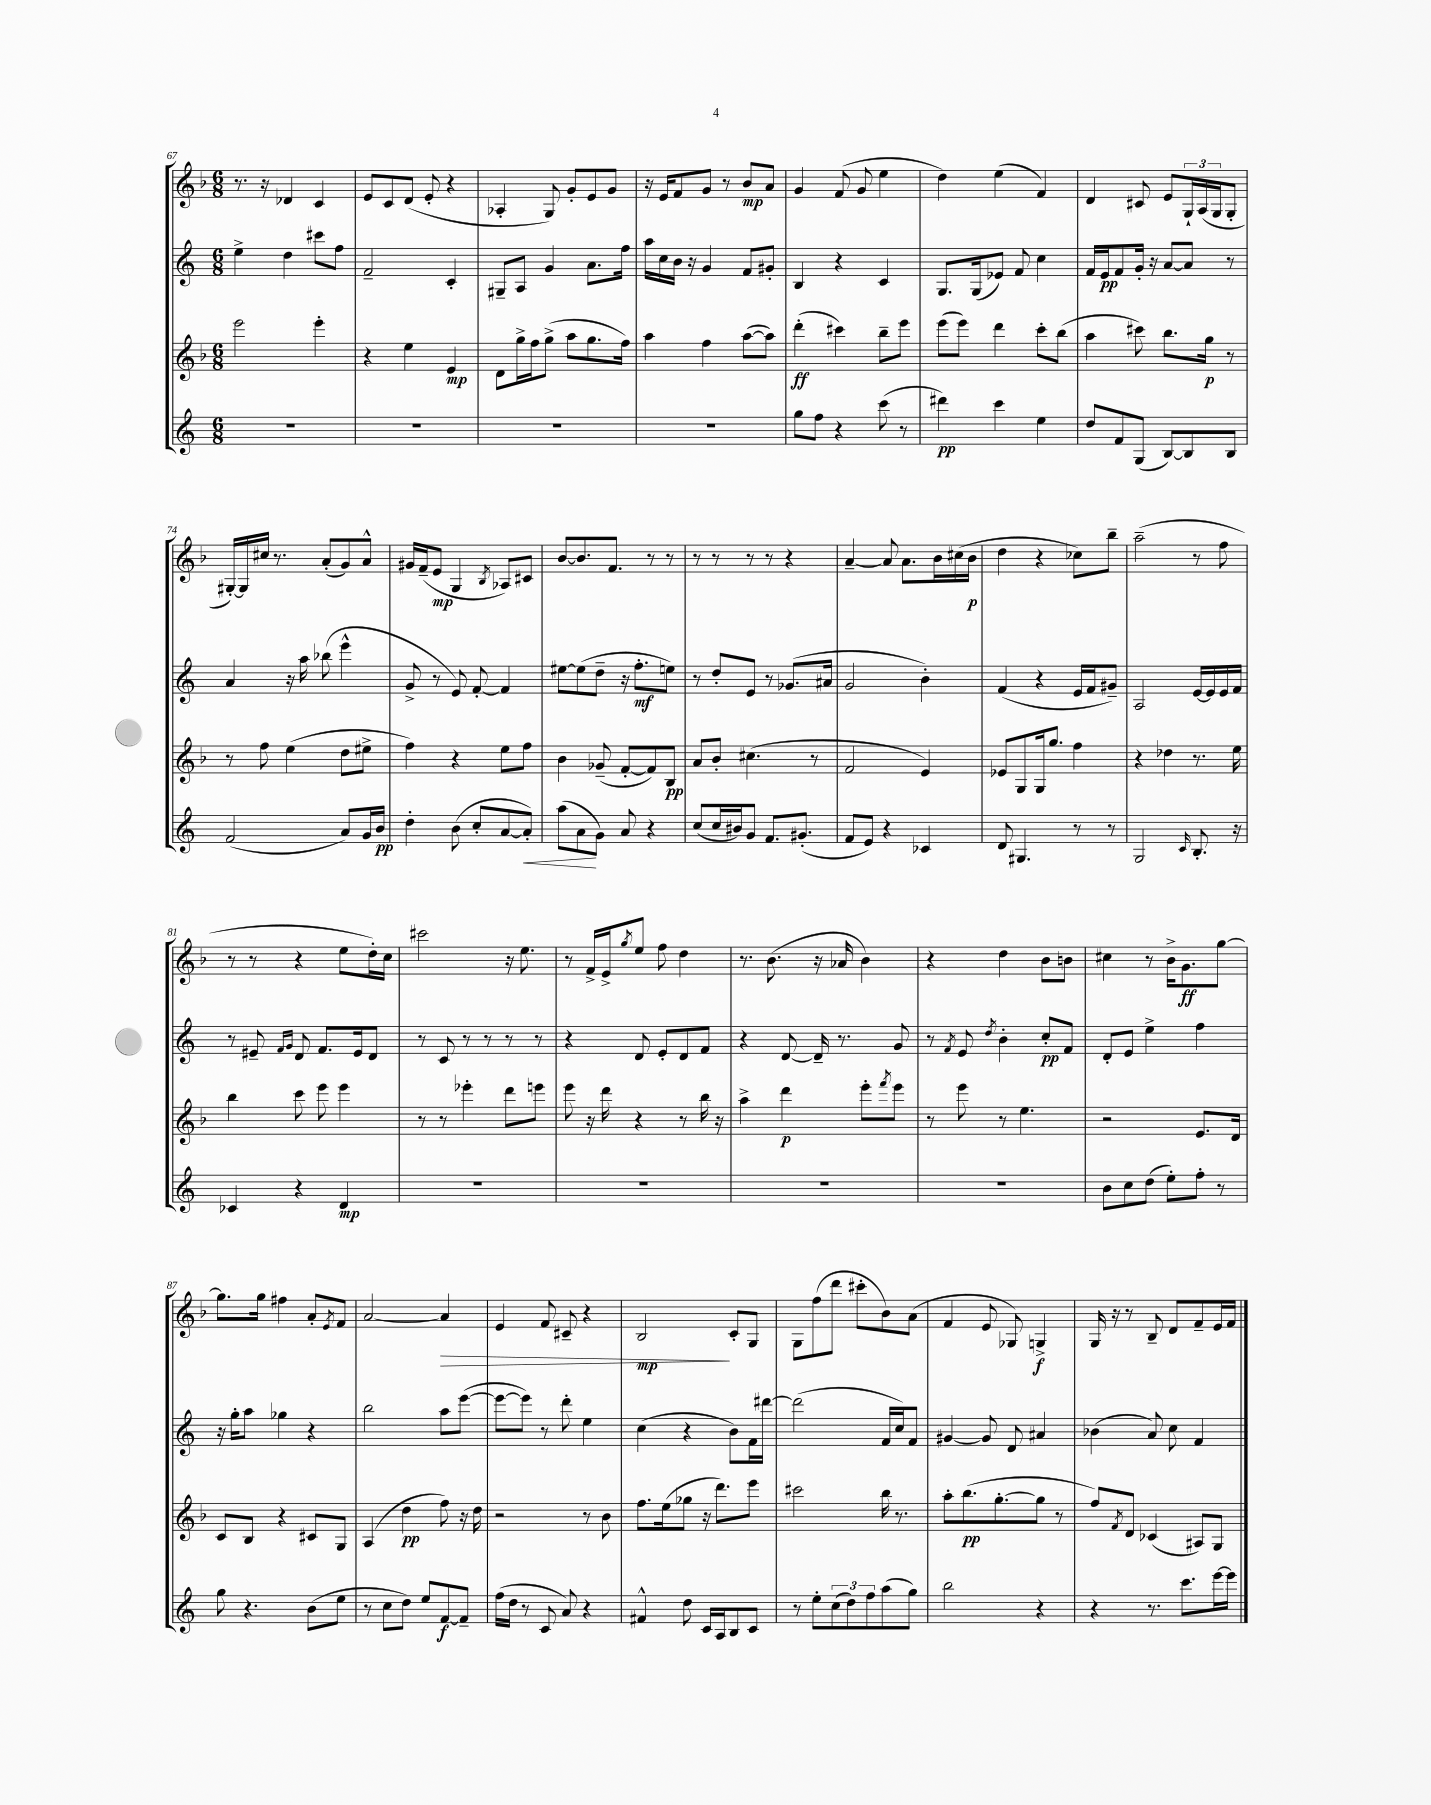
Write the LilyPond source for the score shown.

<<
\new StaffGroup <<
\new Staff = "s0" {
    \clef treble \key f \major \numericTimeSignature \time 6/8
    r8. r16 des'4 c'4 |
    e'8 c'8 d'8( e'8-. r4 |
    aes4-. g8) g'8-. e'8 g'8 |
    r16 e'16 f'8 g'8 r8 bes'8\mp a'8 |
    g'4 f'8( g'8 e''4 |
    d''4) e''4( f'4) |
    d'4 cis'8 e'8 \tuplet 3/2 { g16-! a16( g16 } g8-. |
    gis16~-.) gis16 cis''16 r8. a'8-.( g'8) a'8-^ |
    gis'16 f'16--( e'8\mp g4 \acciaccatura { bes8 } aes8) cis'8 |
    bes'8~ bes'8. f'8. r8 r8 |
    r8 r8 r8 r8 r4 |
    a'4~-- a'8 a'8. bes'16 cis''16( bes'16\p |
    d''4 r4 ces''8) bes''8-- |
    a''2--( r8 f''8 |
    r8 r8 r4 e''8 d''16-.) c''16 |
    cis'''2 r16 e''8. |
    r8 f'16-> e'16-> \acciaccatura { g''8 } e''8 f''8 d''4 |
    r8. bes'8.( r16 aes'16 bes'4) |
    r4 d''4 bes'8 b'8 |
    cis''4 r8 bes'16-> g'8.\ff g''8~ |
    g''8. g''16 fis''4 a'8-. \acciaccatura { e'8 } f'8 |
    a'2~ a'4\> |
    e'4 f'8 cis'8-- r4 |
    bes2\mp\! c'8-. g8 |
    g8 f''8( d'''8 cis'''8-. bes'8) a'8( |
    f'4 e'8 ges8) g4->\f |
    g16 r16 r8 bes8-- d'8 f'8-- e'16 f'16 \bar "|." |
}
\new Staff = "s1" {
    \clef treble \key c \major \numericTimeSignature \time 6/8
    e''4-> d''4 cis'''8 f''8 |
    f'2-- c'4-. |
    gis8-- a8 g'4 a'8. f''16 |
    a''16 c''16 b'16 r16 g'4 f'8 gis'8-. |
    b4 r4 c'4 |
    g8. g16( ees'8) f'8 c''4 |
    f'16 e'16\pp f'8 g'16-. r16 a'8~ a'8 r8 |
    a'4 r16 a''16 bes''8( e'''4-^ |
    g'8-> r8 e'8) f'8~-. f'4 |
    eis''8~ eis''8( d''8-- r16 f''8.-.\mf e''8) |
    r8 d''8-. e'8 r8 ges'8.( ais'16 |
    g'2 b'4-.) |
    f'4( r4 e'16 f'16 gis'8--) |
    a2 e'16~ e'16 e'16 f'16 |
    r8 eis'8-- \grace { f'16 g'16 } d'8 f'8. eis'16 d'8 |
    r8 c'8 r8 r8 r8 r8 |
    r4 d'8 e'8-. d'8 f'8 |
    r4 d'8~ d'16-- r8. g'8 |
    r8 \acciaccatura { f'8 } e'8 \acciaccatura { d''8 } b'4-. c''8-.\pp f'8 |
    d'8-. e'8 e''4-> f''4 |
    r16 g''16-. a''8 ges''4 r4 |
    b''2 a''8 e'''8~( |
    e'''8~ e'''8) r8 d'''8-. e''4 |
    c''4( r4 b'8) f'16 dis'''16~ |
    dis'''2( f'16 c''16) f'8 |
    gis'4~ gis'8 d'8 ais'4 |
    bes'4( a'8) c''8 f'4 \bar "|." |
}
\new Staff = "s2" {
    \clef treble \key f \major \numericTimeSignature \time 6/8
    e'''2 e'''4-. |
    r4 e''4 e'4\mp |
    d'8 g''16-> f''16 g''8->( a''8 g''8. f''16) |
    a''4 f''4 a''8~( a''8) |
    d'''4-.\ff( cis'''4) bes''8-- e'''8 |
    e'''8( e'''8) d'''4 c'''8-. bes''8( |
    a''4 cis'''8) bes''8. g''16\p r8 |
    r8 f''8 e''4( d''8 eis''8-> |
    f''4) r4 e''8 f''8 |
    bes'4 ges'8--( f'8~-. f'8) bes8\pp |
    a'8 bes'8-. cis''4.( r8 |
    f'2 e'4) |
    ees'8 g8 g16 g''8. f''4 |
    r4 des''4 r8. e''16 |
    bes''4 c'''8 e'''8 e'''4 |
    r8 r8 ees'''4-. d'''8 e'''8 |
    e'''8 r16 d'''16 r4 r8 bes''16 r16 |
    a''4-> d'''4\p e'''8-. \acciaccatura { f'''8 } e'''8 |
    r8 e'''8 r8 e''4. |
    r2 e'8. d'16 |
    c'8 bes8 r4 cis'8 g8 |
    a4( d''4\pp f''8) r16 d''16 |
    r2 r8 bes'8 |
    f''8. e''16( ges''8 r16 d'''8.) e'''8 |
    cis'''2 bes''16 r8. |
    a''8-. bes''8.\pp( g''8.~-. g''8 r8 |
    f''8) \acciaccatura { f'8 } d'8 ces'4( ais8) g8 \bar "|." |
}
\new Staff = "s3" {
    \clef treble \key c \major \numericTimeSignature \time 6/8
    R2. |
    R2. |
    R2. |
    R2. |
    g''8 f''8 r4 c'''8( r8 |
    dis'''4\pp) c'''4 e''4 |
    d''8 f'8 g8( b8~) b8 b8 |
    f'2( a'8) g'16 b'16\pp |
    d''4-. b'8( c''8-. a'8~ a'8-.\<) |
    a''8( a'8\! g'8) a'8 r4 |
    c''8( c''16 bis'16) g'8 f'8. gis'8.-.( |
    f'8 e'8) r4 ces'4 |
    d'8 gis4. r8 r8 |
    g2 \grace { c'16 } b8.-. r16 |
    ces'4 r4 d'4\mp |
    R2. |
    R2. |
    R2. |
    R2. |
    b'8 c''8 d''8( e''8-.) f''8-. r8 |
    g''8 r4. b'8( e''8 |
    r8 c''8 d''8) e''8 f'8~\f f'8-- |
    f''16( d''16 r8 c'8 a'8) r4 |
    fis'4-^ d''8 c'16 a16 b8 c'8 |
    r8 e''8-. \tuplet 3/2 { c''8( d''8) f''8 } a''8( g''8) |
    b''2 r4 |
    r4 r8. c'''8. e'''16~ e'''16 \bar "|." |
}
>>
>>
\layout { \context { \Score currentBarNumber = #67 } }
